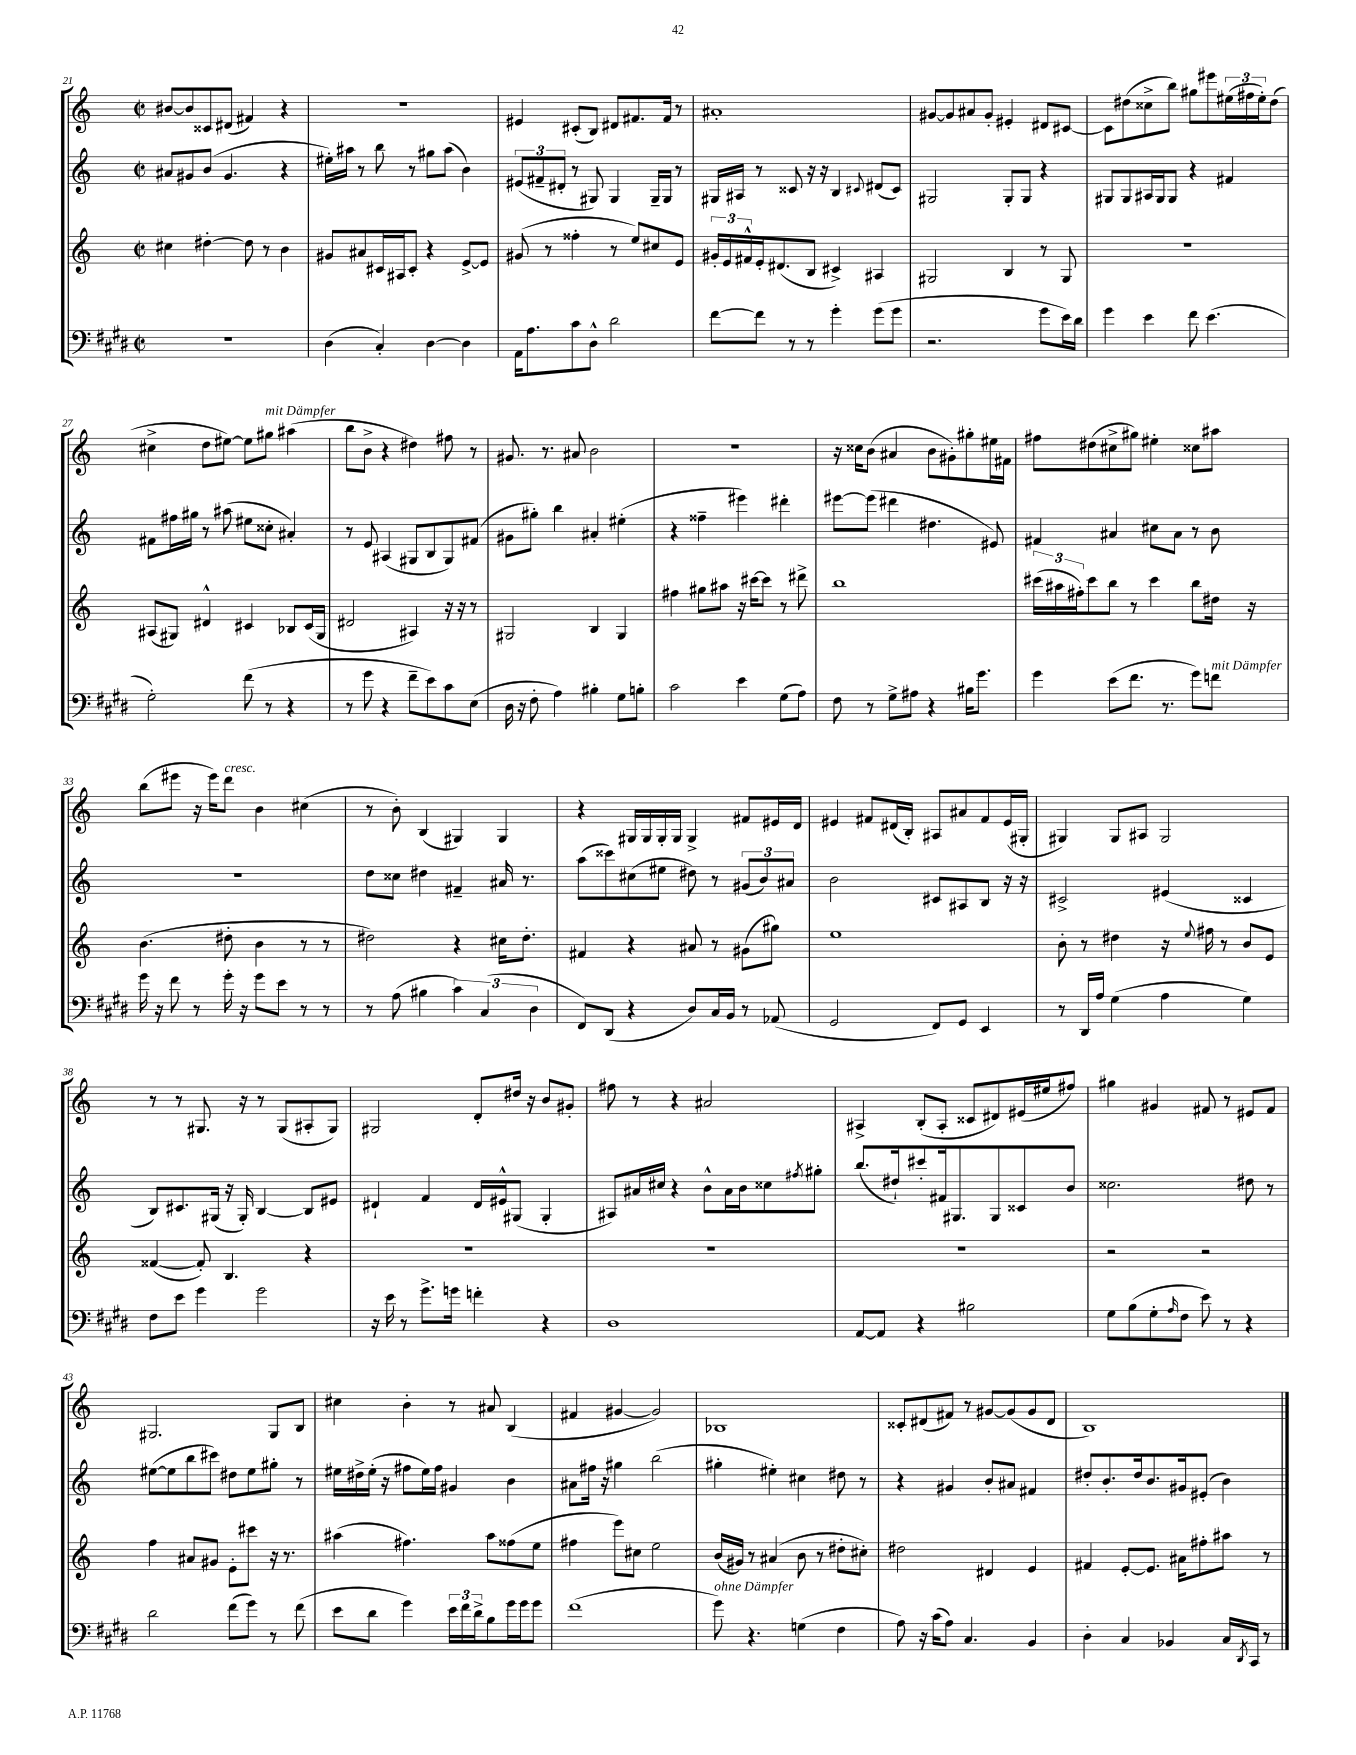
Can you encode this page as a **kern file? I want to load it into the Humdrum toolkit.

**kern	**kern	**kern	**kern
*staff4	*staff3	*staff2	*staff1
*clefF4	*clefG2	*clefG2	*clefG2
*k[f#c#g#d#]	*k[]	*k[]	*k[]
*M2/2	*M2/2	*M2/2	*M2/2
*met(c|)	*met(c|)	*met(c|)	*met(c|)
1r	4cc#\	8a#/L	[8b#/L
.	.	8g#/	8b#/]
.	[4dd#'\	(8b/J	8c##/
.	.	4.g#/	(8d#/J
.	8dd#\]	.	4f#/)
.	8r	.	.
.	4b\	4r	4r
=	=	=	=
(4D#\	8g#/L	16ee#'\LL)	1r
.	.	16aa#\JJ	.
.	8a#/	8r	.
4C#'/)	16c#/L	8bb\	.
.	16A#/J	.	.
.	8c#'/J	8r	.
[4D#\	4r	8gg#\L	.
.	.	(8aa#\J	.
4D#\]	[8e^/L	4b\)	.
.	8e/]J	.	.
=	=	=	=
16AA\LK	(8g#/	(12e#/L	4e#/
8.A\	.	.	.
.	.	12f#~/	.
.	8r	.	.
.	.	12d#'/J	.
8c#\	4ff##'\	8r	(8c#'/L
8D#^^\J	.	8G#/)	8B/J)
2d#\	8r	4G#/	8d#/L
.	8ee/L)	.	8.f#/
.	8cc#/	16G#~/LL	.
.	.	16G#/JJ	16f#/Jk
.	8e/J	8r	8r
=	=	=	=
[8f#\L	24g#'/LL	16G#/LL	1a#'
.	24e/	.	.
.	.	16A#/JJ	.
.	24f#^^/	.	.
8f#\]J	16e'/J	8r	.
.	(8.d#/	.	.
8r	.	8c##/	.
8r	8B/J	16r	.
.	.	16r	.
4g#'\	4c#^/)	4B/	.
.	.	8qqc#/	.
(8g#\L	4A#/	(8d#/L	.
8g#\J	.	8c#/J)	.
=	=	=	=
2.r	2G#/	2G#/	[8g#/L
.	.	.	8g#/]
.	.	.	8a#/
.	.	.	8g#'/J
.	4B/	8G#'/L	4e#'/
.	.	8G#/J	.
8g#\L	8r	4r	8d#/L
16e\L)	8G#/	.	[8c#/J
16d#\JJ	.	.	.
=	=	=	=
4g#\	1r	8G#/L	8c#\]L
.	.	8G#/	(8dd#\
4e\	.	16A#/L	8cc##^\
.	.	16G#/J	.
.	.	8G#/J	8bb\J)
8f#\	.	4r	8gg#\L
(4.e\	.	.	8eee#\
.	.	4f#/	(24ee#\L
.	.	.	24ff#\
.	.	.	24ee#'\J)
.	.	.	(8dd#\J
=	=	=	=
2G#'\)	(8A#/L	8f#\L	4cc#^\
.	8G#/J)	16ff#\L	.
.	.	16gg#\JJ	.
.	4d#^^/	8r	8dd\L
.	.	(8aa#\	[8ee#\J)
(8f#\	4c#/	8ee#\L	8ee#\]L
8r	.	8cc##'\J	8gg#\J
4r	8B-/L	4a#'/)	(4aa#\
.	(16c#/L	.	.
.	16G#/JJ	.	.
=	=	=	=
8r	2d#/	8r	8bb\L
8g#\	.	8e/	8b^\J
4r	.	(4A#/	4r
8f#~\L	4A#/)	8G#/L	4dd#\)
8e\)	.	8B/	.
8c#\	16r	8G#/)	8ff#\
.	16r	.	.
(8E\J	8r	(8f#/J	8r
=	=	=	=
16D#\	2G#/	8g#\L	8.g#/
16r	.	.	.
8F#'\	.	8gg#'\J)	.
.	.	.	8.r
4A\)	.	4bb\	.
.	.	.	8a#/
4B#'\	4B/	4a#'/	2b\
8G#\L	4G#/	(4ee#'\	.
8B'\J	.	.	.
=	=	=	=
2c#\	4ff#\	4r	1r
.	8gg#\L	4ff##~\	.
.	8aa#\J	.	.
4e\	16r	4eee#\)	.
.	[16ccc#\LK	.	.
.	8ccc#\]J	.	.
(8G#\L	8r	4ddd#'\	.
8A\J)	8ddd#^\	.	.
=	=	=	=
8F#\	1bb	[8eee#\L	16r
.	.	.	16cc##\LK
8r	.	(8eee#\]J	(8b\J
8G#^\L	.	4ddd#\	4a#/
8A#\J	.	.	.
4r	.	4.dd#\	8b\L
.	.	.	8g#'\)
16B#\LK	.	.	8gg#'\
8.g#\J	.	.	.
.	.	8e#/)	16ee#\L
.	.	.	16f#\JJ
=	=	=	=
4g#\	(24ccc#\LL	4f#/	8ff#\L
.	24aa#\	.	.
.	24ff#'\J)	.	.
.	8ccc#\	.	(8dd#\
(8e\L	8bb\J	4a#/	8cc#^\
8.f#\J	8r	.	8gg#\J)
.	4ccc#\	8cc#\L	4ee#'\
8.r	.	.	.
.	.	8a#\J	.
8g#\L)	8bb\L	8r	8cc##\L
8f\J	16dd#\Jk	8b\	8aa#\J
.	16r	.	.
=	=	=	=
16g#\	(4.b\	1r	(8bb\L
16r	.	.	.
8f#\	.	.	8eee#\J
8r	.	.	16r
.	.	.	16eee#\LK)
16g#'\	8dd#'\	.	8ddd\J
16r	.	.	.
8g#\L	4b\	.	4b\
8e\J	.	.	.
8r	8r	.	(4cc#\
8r	8r	.	.
=	=	=	=
8r	2dd#\)	8dd\L	8r
(8A\	.	8cc##\J	8b'\)
4B#\	.	4dd#\	(4B/
6c#\)	4r	4f#~/	4G#/)
(6C#/	.	.	.
.	16cc#\LK	16a#/	4G#/
.	8.dd#'\J	8.r	.
6D#\	.	.	.
=	=	=	=
8FF#/L)	4f#/	(8aa\L	4r
(8DD#/J	.	8ccc##\)	.
4r	4r	(8cc#\	16G#/LL
.	.	.	16G#/
.	.	8ee#\J	16G#'/
.	.	.	16G#/JJ
8D#/L)	8a#/	8dd#\)	4G#^/
16C#/L	8r	8r	.
16BB/JJ	.	.	.
8r	(8g#\L	(12g#/L	8f#/L
.	.	12b/)	.
(8AA-/	8gg#\J)	.	16e#/L
.	.	12a#/J	.
.	.	.	16d/JJ
=	=	=	=
2GG#/	1ee	2b\	4e#/
.	.	.	8f#/L
.	.	.	(16d#/L
.	.	.	16B'/JJ)
8FF#/L)	.	8c#/L	8A#/L
8GG#/J	.	8A#/	8a#/
4EE/	.	8B/J	8f#/
.	.	16r	(16e#/L
.	.	16r	16G#'/JJ
=	=	=	=
8r	8b'\	2c#^/	4G#/)
16DD#/LL	8r	.	.
16A/JJ	.	.	.
(4G#\	4dd#\	.	8G#/L
.	.	.	8A#/J
4A\	16r	(4e#/	2G#/
.	8qqee/	.	.
.	16ff#\	.	.
.	8r	.	.
4G#\)	8b/L	4c##/	.
.	8e/J	.	.
=	=	=	=
8F#\L	([4f##/	8B/L)	8r
8e\J	.	8.c#/	8r
4g#\	8f##'/])	.	8.G#/
.	.	(16G#/Jk	.
.	4.B/	16r	.
.	.	16G#'/)	16r
2g#\	.	[4B/	8r
.	.	.	(8G#/L
.	4r	8B/]L	8A#'/
.	.	8e#/J	8G#/J)
=	=	=	=
16r	1r	4d#`/	2G#/
16e\	.	.	.
8r	.	.	.
8.g#^\L	.	4f/	.
16g\Jk	.	.	.
4f'\	.	16d#/LL	8d'/L
.	.	16e#^^/J	.
.	.	(8G#/J	16dd#/Jk
.	.	.	16r
4r	.	4G#'/	8b/L
.	.	.	8g#'/J
=	=	=	=
1D#	1r	8A#/L)	8ff#\
.	.	16a#/L	8r
.	.	16cc#/JJ	.
.	.	4r	4r
.	.	8b^^\L	2a#/
.	.	16a#\L	.
.	.	16b\J	.
.	.	8cc##\	.
.	.	8qff#/	.
.	.	8gg#'\J	.
=	=	=	=
[8AA/L	1r	(8.bb/L	4A#^/
8AA/]J	.	.	.
.	.	16dd#`/k)	.
4r	.	8ccc#'/	(8B'/L
.	.	16f#/k	8A#'/J
.	.	8.G#/	.
2B#\	.	.	8c##/L
.	.	8G#/	8d#/)
.	.	8c##/	(16e#/L
.	.	.	16ee#/J
.	.	8b/J	8ff#/J)
=	=	=	=
8G#\L	2r	2.cc##\	4gg#\
(8B\	.	.	.
8G#'\	.	.	4g#/
16qqA/	.	.	.
8F#\J	.	.	.
8e\)	2r	.	8f#/
8r	.	.	8r
4r	.	8dd#\	8e#/L
.	.	8r	8f#/J
=	=	=	=
2d#\	4ff\	([8ee#\L	2.G#/
.	.	8ee#\]	.
.	8a#/L	8bb\	.
.	8g#/J	8ccc#\J)	.
(8f#\L	8e'\L	8dd#\L	.
8g#\J)	8ccc#\J	8ee#\	.
8r	16r	8gg#'\J	8G#/L
.	8.r	.	.
(8f#\	.	8r	8B/J
=	=	=	=
8e\L	(4aa#\	16ee#\LL	4cc#\
.	.	16dd#^\	.
8d#\J	.	(16ee#'\JJ	.
.	.	16r	.
4g#\)	4.ff#\)	8ff#\L	4b'\
.	.	16ee#\L)	.
.	.	16ff#\JJ	.
24e\LL	.	4g#/	8r
24f#\	.	.	.
24d#^\J	.	.	.
8B\	8aa#\L	.	8a#/
16g#\L	(8ff##\	4b\	(4B/
16g#\J	.	.	.
8g#\J	8ee\J	.	.
=	=	=	=
(1f#	4ff#\	8a#\L	4f#/
.	.	16ff#\Jk	.
.	.	16r	.
.	8eee\L)	4gg#\	[4g#/
.	8cc#\J	.	.
.	2ee\	(2bb\	2g#/])
=	=	=	=
8g#\)	(16b/LL	4gg#'\	1B-
.	16g#/JJ)	.	.
4.r	8r	.	.
.	(4a#/	4ee#'\)	.
(4G\	8b\	4cc#\	.
.	8r	.	.
4F#\	8dd#'\L	8dd#\	.
.	8cc#'\J)	8r	.
=	=	=	=
8A\)	2dd#\	4r	8c##'/L
16r	.	.	(8d#/
(16c#\LK	.	.	.
8A\J)	.	4g#/	8f#/J)
4.C#/	.	.	8r
.	4d#/	8b'/L	[8g#/L
.	.	8a#/J	(8g#/]
4BB/	4e/	4f#/	8g#/
.	.	.	8d#/J
=	=	=	=
4D#'\	4f#/	8dd#'/L	1B)
.	.	8.b'/	.
4C#/	[8e'/L	.	.
.	.	16dd#/k	.
.	8.e/]J	8.b/	.
4BB-/	.	.	.
.	16a#\LK	16g#/k	.
.	8ff#'\	(8e#'/J	.
16C#/LL	8aa#\J	4b\)	.
8qDD#/	.	.	.
16CC#/JJ	.	.	.
8r	8r	.	.
==	==	==	==
*-	*-	*-	*-
